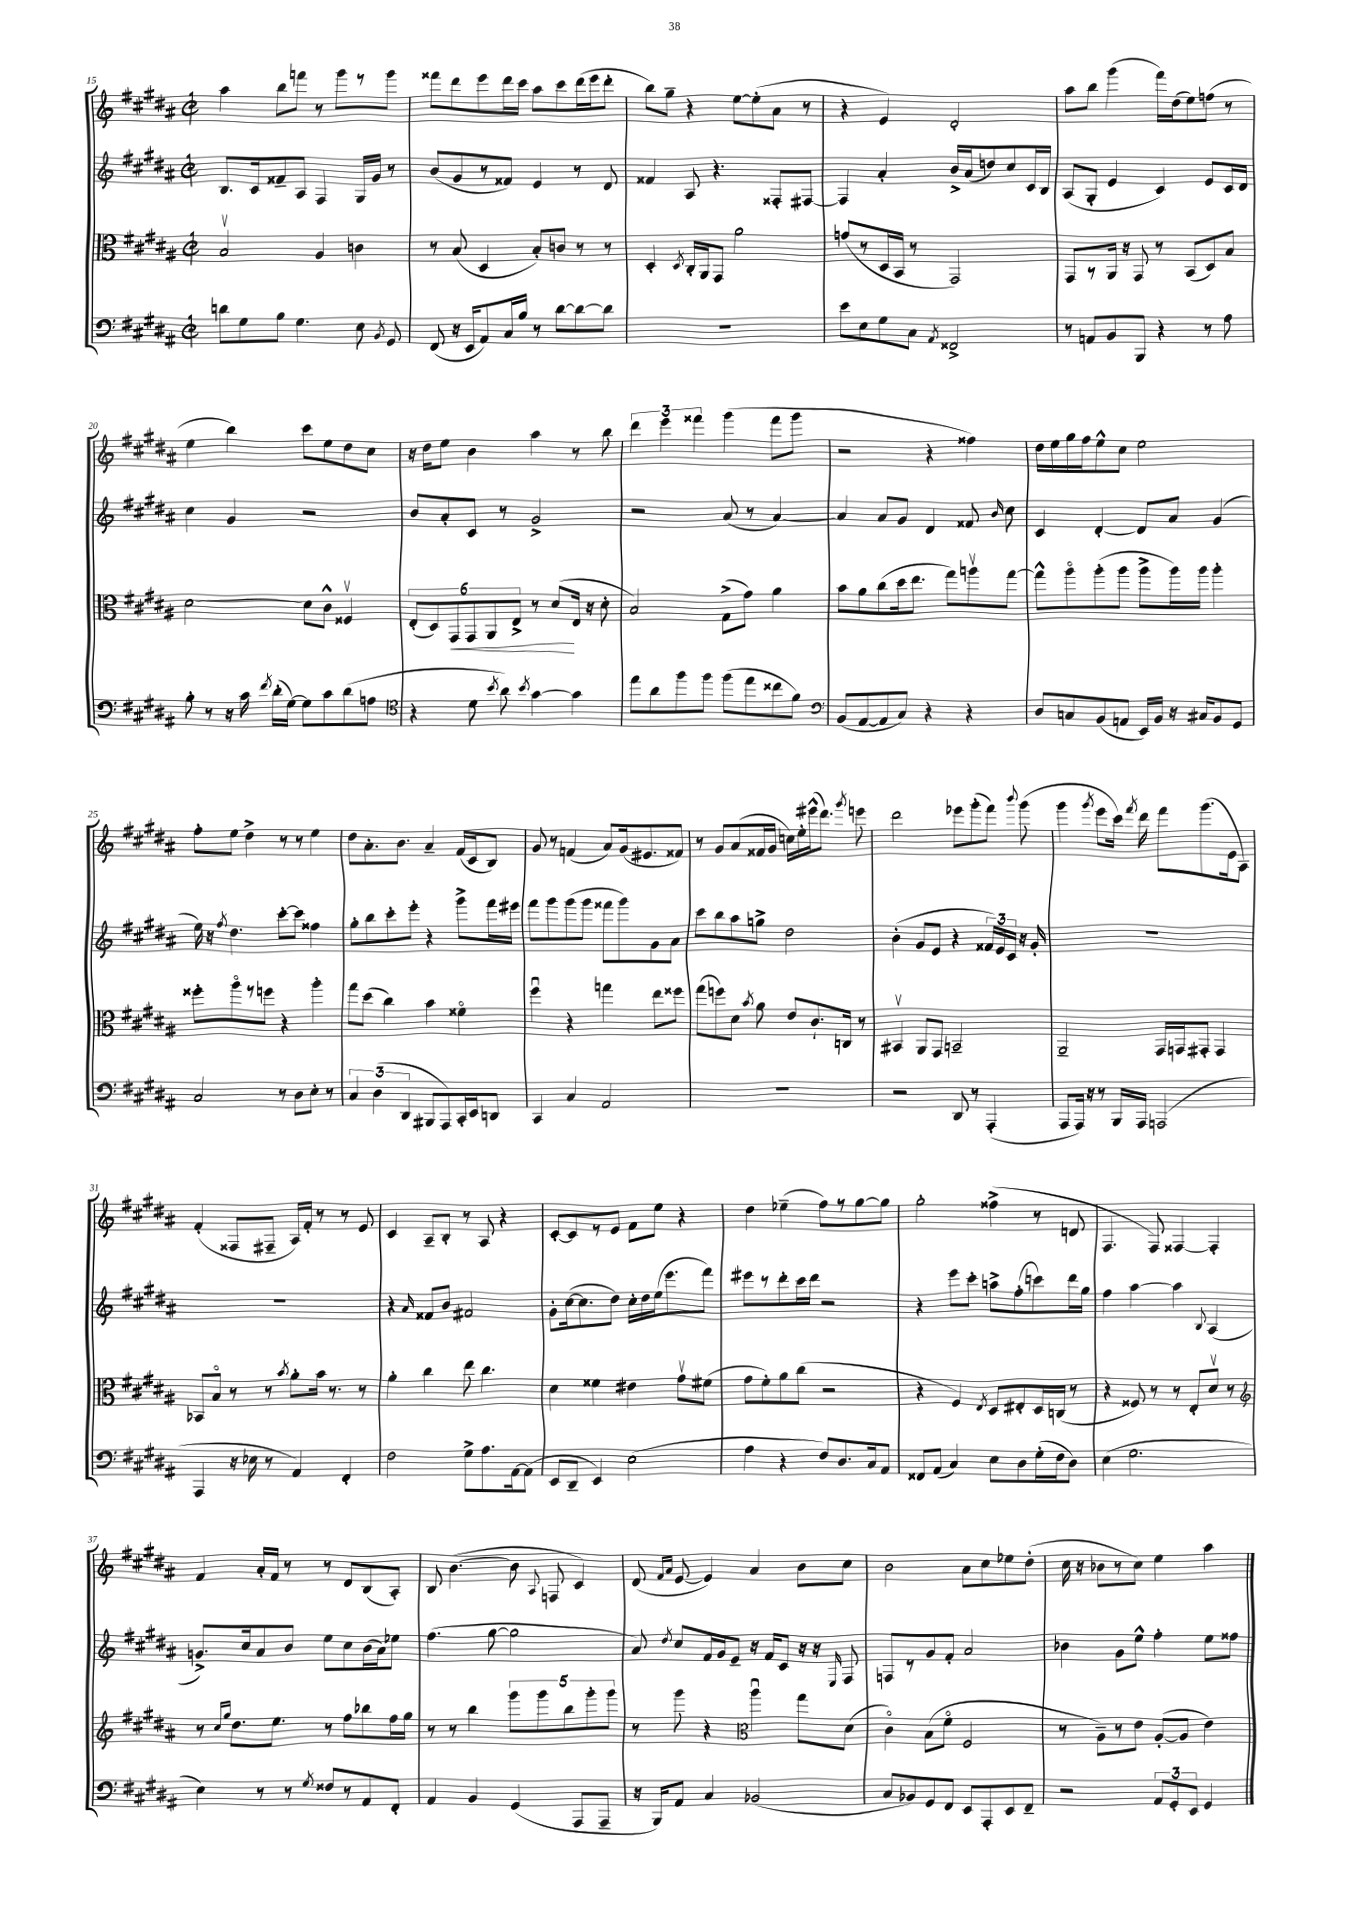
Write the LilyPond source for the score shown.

<<
\new StaffGroup <<
\new Staff = "s0" {
    \clef treble \key b \major \defaultTimeSignature \time 2/2
    \autoBeamOff ais''4 b''8[ f'''8] r8 gis'''8[ r8 gis'''8] |
    fisis'''8[ dis'''8 e'''8 dis'''16 cis'''16] ais''8[ cis'''8 dis'''16( e'''16 dis'''8]-. |
    b''8[) gis''8]-- r4 e''8[~ e''8-.( ais'8] r8 |
    r4 e'4) dis'2-. |
    ais''8[ b''8] gis'''4( fis'''16[) dis''16( e''8) f''8]( r8 |
    e''4 b''4) cis'''8[ e''8 dis''8 cis''8] |
    r16 dis''16[ e''8] b'4 ais''4 r8 b''8 |
    \tuplet 3/2 { dis'''4 e'''4 fisis'''4 } gis'''4( fisis'''8[ gis'''8] |
    r2 r4 fisis''4) |
    dis''16[ e''16 gis''16 fis''16 e''8-^ cis''8] e''2 |
    fis''8[-. e''8] dis''4-> r8 r8 e''4 |
    dis''8[ ais'8.-. b'8.] ais'4-- fis'16[( cis'16 b8]) |
    gis'8 r8 f'4( ais'8[) gis'16( eis'8. fisis'8]) |
    r8 gis'8[ ais'8( fisis'16 gis'16] c''16[) e''16-. eis'''16-^( dis'''8.]) \acciaccatura { gis'''8 } e'''8 |
    dis'''2 ees'''8[ gis'''8-.( fis'''8]) \appoggiatura { b'''8 } gis'''8( |
    gis'''4 \acciaccatura { gis'''8 } e'''8[ cis'''16]) \acciaccatura { fis'''8 } dis'''16 fis'''8[ gis'''8.( e'16 ais8]) |
    fis'4-.( fisis8[ fis8]-- ais16[) fis'16]-. r8 r8 e'8 |
    cis'4 ais8[-- b8]-. r8 ais8 r4 |
    cis'8[~-. cis'8 r8 e'8] fis'8[ e''8] r4 |
    dis''4 ees''4--( fis''8[) r8 gis''8~ gis''8] |
    gis''2-. fisis''4->( r8 d'8 |
    fis4. fis8) fisis4~ fisis4-. |
    fis'4 ais'16[-. fis'16] r8 r8 dis'8[ b8( ais8]-.) |
    b8 b'4.~( b'8 \appoggiatura { ais8 } f8 cis'4) |
    dis'8( \grace { fis'16[ ais'16] } e'8~ e'4) ais'4 b'8[ cis''8] |
    b'2 ais'8[ cis''8 ees''8 dis''8]-.( |
    cis''16 r16 bes'8[ r8 cis''8]) e''4 ais''4 \bar "|." |
}
\new Staff = "s1" {
    \clef treble \key b \major \defaultTimeSignature \time 2/2
    \autoBeamOff b8.[ cis'16 fisis'8-- ais8] fis4 gis16[ gis'16] r8 |
    b'8[( gis'8 r8 fisis'8]) e'4 r8 dis'8 |
    fisis'4 ais8 r4. fisis8[-. fis8]~ |
    fis4 ais'4-. b'16[-> ais'16( d''8) cis''8 cis'16 b16] |
    ais8[( gis8]-. e'4 cis'4) e'8[ cis'16 dis'16] |
    cis''4 gis'4 r2 |
    b'8[ ais'8-. cis'8] r8 gis'2-> |
    r2 ais'8( r8 ais'4~) |
    ais'4 ais'8[ gis'8] dis'4 fisis'8 \grace { b'16 } cis''8 |
    cis'4 dis'4~-. dis'8[ ais'8] gis'4( |
    e''16) r16 \acciaccatura { fis''8 } dis''4. cis'''8[~-. cis'''8] fisis''4 |
    gis''8[-. b''8 cis'''8-. e'''8]-. r4 gis'''8[-> fis'''16 eis'''16] |
    fis'''8[ gis'''8 gis'''8( gis'''8] fisis'''8[ gis'''8) gis'8 ais'8] |
    cis'''8[ b''8 ais''8 g''8]-> dis''2 |
    b'4-.( gis'8[ e'8] r4 \tuplet 3/2 { fisis'16[) e'16 cis'16] } r16 gis'16-. |
    R1 |
    R1 |
    r4 \grace { ais'16 } fisis'8[ b'8] fis'2 |
    gis'8[-. cis''16~( cis''8. dis''8]) cis''16[-. dis''16 e''16( e'''8. fis'''8]) |
    eis'''8[ r8 dis'''8-. cis'''16 dis'''16] r2 |
    r4 e'''8[ cis'''8]-. a''8[-> fis''8-.( c'''8) dis'''16 gis''16] |
    fis''4 ais''4~ ais''4 \appoggiatura { b8 } ais4( |
    g'8.[->) cis''16 ais'8 b'8] e''8[ cis''8 b'16( ais'16) ees''8] |
    fis''4.( gis''8~ gis''2 |
    ais'8) \acciaccatura { dis''8 } cis''8[ fis'16 gis'16 e'8]-- r16 fis'16[ cis'8] r16 r16 \grace { e16 } fis8 |
    f8[ r8 gis'8 fis'8]-. ais'2 |
    bes'4 gis'8[ e''8]-^ fis''4-. e''8[ fisis''8] \bar "|." |
}
\new Staff = "s2" {
    \clef alto \key b \major \defaultTimeSignature \time 2/2
    \autoBeamOff b2\upbow ais4 c'4 |
    r8 b8( dis4 b8[-.) c'8] r8 r8 |
    dis4-. \acciaccatura { dis8 } cis16[-. ais,16 gis,8] ais'2 |
    g'8[( r8 dis16 b,16] r8 gis,2) |
    gis,8[ r8 ais,16] r16 gis,8 r8 b,8[( dis8) b8] |
    dis'2~ dis'8[ cis'8]-^ fisis4\upbow |
    \tuplet 6/4 { e8[-.( dis8) gis,8\< gis,8 ais,8 e8]-> } r8 dis'8[\!( e16] r16 dis'8-. |
    b2) gis8[->( gis'8]) ais'4 |
    b'8[ ais'8 cis''8( dis''16 e''8.] gis''8[) a''8\upbow gis''8]~ |
    gis''8[-^ ais''8\flageolet ais''8-.( ais''8] ais''8[-> ais''16) ais''16] ais''4-. |
    fisis''8[-. ais''8\flageolet r8 f''8] r4 ais''4-. |
    gis''8[ dis''8]( cis''4) b'4 fisis'4\flageolet |
    fis''4\downbow r4 g''4 e''8[ fisis''8] |
    gis''8[( f''8) dis'8] \acciaccatura { b'8 } ais'8 e'8[ cis'8.-! c16] r8 |
    bis,4\upbow ais,8[ gis,8] b,2-- |
    ais,2-- gis,16[ g,16 gis,8]-. gis,4 |
    bes,8[ b8]\flageolet r8 r8 \acciaccatura { b'8 } ais'8[-. b'16] r8. r8 |
    ais'4-. cis''4 e''8 cis''4. |
    dis'4 fisis'4 eis'4 gis'8[\upbow fis'8]( |
    gis'8[ fis'8-.) ais'8 cis''8]( r2 |
    r4 fis4) \acciaccatura { e8 } dis8[ eis8-. dis16 c16]( r8 |
    r4 fisis8) r8 r8 e8[-. dis'8]\upbow r8 |
    \clef treble r8 \grace { cis''16[ gis''16] } dis''8.[ e''8.] r8 fis''8[ bes''8 fis''16 gis''16] |
    r8 r8 b''4 \tuplet 5/4 { gis'''8[ gis'''8 b''8 gis'''8-. gis'''8] } |
    r8 gis'''8 r4 \clef alto ais''4\downbow gis''8[ dis'8]( |
    cis'4\flageolet) b8[( fis'8]\flageolet fis2 |
    r8 ais8[--) r8 e'8] ais8[~-.( ais8] e'4) \bar "|." |
}
\new Staff = "s3" {
    \clef bass \key b \major \defaultTimeSignature \time 2/2
    \autoBeamOff d'8[ gis8 b8] gis4. e8 \acciaccatura { b,8 } gis,8 |
    fis,8( r16 e,16[ ais,8) cis16 b16] r8 dis'8[~ dis'8~ dis'8] |
    R1 |
    e'8[ e8 gis8 cis8] \acciaccatura { ais,8 } fisis,2-> |
    r8 a,8[ b,8 b,,8] r4 r8 ais8 |
    b8-. r8 r16 cis'16 \acciaccatura { fis'8 } dis'16[-.( gis16]~) gis8[ cis'8 dis'8( a8] |
    \clef tenor r4 dis'8 \acciaccatura { b'8 } ais'8) \acciaccatura { b'8 } gis'4~ gis'4 |
    e''8[ ais'8 fis''8 fis''8] fis''8[( e''8 cisis''8 fis'8]) |
    \clef bass b,8[( ais,8~ ais,8 cis8]) r4 r4 |
    dis8[ c8 b,8( a,8] e,16[) b,16] r16 cis16[ b,8 gis,8] |
    cis2 r8 dis8[ e8]-. r8 |
    \tuplet 3/2 { cis4 dis4( dis,4 } bis,,8[ ais,,8) cis,16-. e,16 d,8] |
    cis,4 cis4 ais,2 |
    R1 |
    r2 dis,8 r8 ais,,4-.( |
    ais,,8[ ais,,16]) r16 r8 b,,16[ ais,,16] a,,2( |
    ais,,4 r16 ees16 r8 ais,4) fis,4-. |
    fis2 gis8[-> ais8. ais,16~ ais,8]( |
    e,8[ dis,8]-- e,4) e2( |
    ais4 r4 fis8[) dis8. cis16 ais,8] |
    fisis,8[ ais,8]( cis4) e8[ dis8 gis16-.( fis16 dis8]) |
    e4( gis2. |
    e4) r8 r8 \acciaccatura { gis8 } fisis8[ r8 ais,8 fis,8]-. |
    ais,4 b,4 gis,4( ais,,8[ ais,,8]-- |
    r16 b,,16[) ais,8] cis4 bes,2( |
    cis8[ bes,8) gis,8 fis,8] e,8[ ais,,8-. e,8 fis,8]-- |
    r2 \tuplet 3/2 { ais,8[ gis,8-. e,8] } gis,4 \bar "|." |
}
>>
>>
\layout { \context { \Score currentBarNumber = #15 } }
